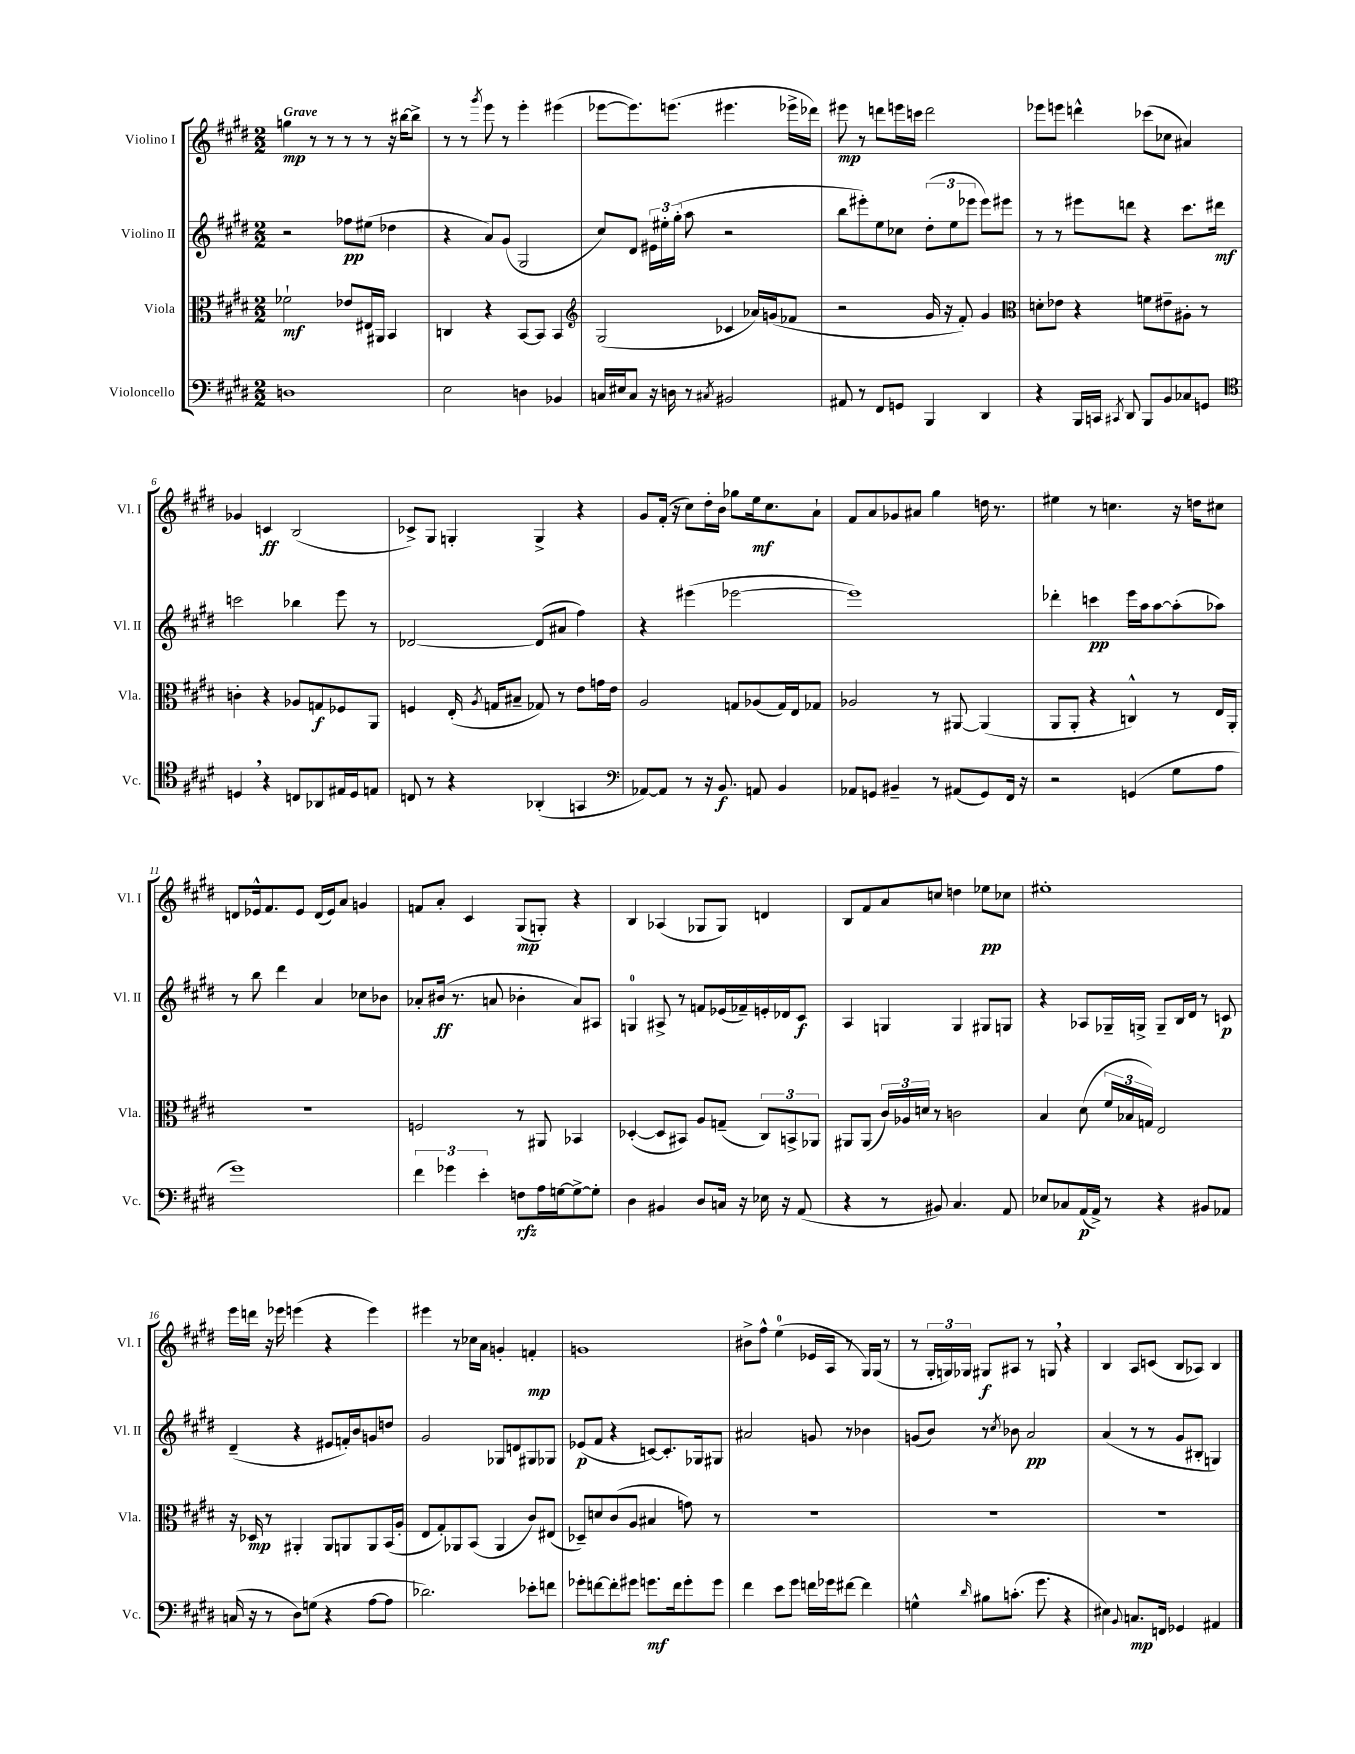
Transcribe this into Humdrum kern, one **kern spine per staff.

**kern	**kern	**kern	**kern
*staff4	*staff3	*staff2	*staff1
*clefF4	*clefC3	*clefG2	*clefG2
*k[f#c#g#d#]	*k[f#c#g#d#]	*k[f#c#g#d#]	*k[f#c#g#d#]
*M2/2	*M2/2	*M2/2	*M2/2
1D	2f-`\	2r	4gg\
.	.	.	8r
.	.	.	8r
.	8e-/L	8ff-\L	8r
.	16E#/L	(8ee#\J	8r
.	16AA#/JJ	.	.
.	4BB/	4dd-\	16r
.	.	.	[16bb#\LK
.	.	.	8bb#^\]J
=	=	=	=
2E\	4C/	4r	8r
.	.	.	8r
.	.	.	8qggg#/
.	4r	8a/L)	8eee\
.	.	(8g#/J	8r
4D\	[8BB/L	2G#/	4eee'\
.	8BB/]J	.	.
4BB-/	4BB/	.	(4eee#\
=	=	=	=
*	*clefG2	*	*
16C/LL	(2G#/	8cc#/L)	[8eee-\L
16E#/J	.	.	.
8C/J	.	8d#/J	8.eee-\])
16r	.	24e#\LL	.
.	.	24ee#'\	.
16D\	.	.	(8.eee\J
.	.	(24gg#'\JJ	.
8r	.	8aa\	.
8qC#/	.	.	.
2BB#/	4c-/	2r	4.eee#\
.	16a-/LL)	.	.
.	(16g/J	.	.
.	8f-/J	.	16eee-^\LL
.	.	.	16ddd-\JJ)
=	=	=	=
8AA#/	2r	8bb\L	8eee#\
8r	.	8eee#'\)	8r
8FF#/L	.	8ee\	8ddd\L
8GG/J	.	8cc-\J	16eee\L
.	.	.	16ccc\JJ
4BBB/	16g#/	(12dd#'\L	2ddd\
.	16r	.	.
.	.	12ee\	.
.	8f#'/)	.	.
.	.	12eee-\J	.
4DD#/	4g#/	8eee-\L)	.
.	.	8eee#\J	.
=	=	=	=
*	*clefC3	*	*
4r	8d'\L	8r	8eee-\L
.	8e-\J	8r	8eee\J
16BBB/LL	4r	8eee#\L	4ddd^^\
16CC/JJ	.	.	.
8qCC#/	.	.	.
8DD#/	.	8ddd\J	.
8BBB/L	8f\L	4r	(8ccc-\L
8BB/	8e#~\	.	8cc-\J
8C-/	8A#'\J	8.ccc#\L	4a#/)
8GG/J	8r	.	.
.	.	16ddd#\Jk	.
=	=	=	=
*clefC4	*	*	*
4D/	4c'\	2ccc\	4g-/
4r	4r	.	4c/
8C/L	8A-/L	4bb-\	(2B/
8AA-/	8G/	.	.
16E#/L	8F-/	8eee\	.
16D/J	.	.	.
8E/J	8AA/J	8r	.
=	=	=	=
8C/	4F/	[2d-/	8c-^/L)
8r	.	.	8G#/J
4r	(16E'/	.	4G'/
.	8qA/	.	.
.	16G/LK	.	.
.	8B#~/J	.	.
(4AA-'/	8G-/)	(8d-/]L	4G^/
.	8r	8a#/J	.
4GG/	8e\L	4ff#\)	4r
.	16g\L	.	.
.	16e\JJ	.	.
=	=	=	=
*clefF4	*	*	*
[8AA-/L)	2A/	4r	8g#/L
8AA-/]J	.	.	(16f#'/Jk
.	.	.	16r
8r	.	(4eee#\	8cc#\L)
16r	.	.	16dd#'\L
8.BB/	.	.	16b\JJ
.	8G/L	[2eee-\	8gg-\L
8AA/	(8A-/	.	16ee\k
.	.	.	8.cc#\
4BB/	16G/L)	.	.
.	16E/J	.	.
.	8G-/J	.	8a`\J
=	=	=	=
8AA-/L	2A-/	1eee-])	8f#/L
8GG/J	.	.	8a/
4BB#~/	.	.	8g-/
.	.	.	8a#/J
8r	8r	.	4gg#\
(8AA#/L	[8AA#/	.	.
8GG/)	(4AA#/]	.	16dd\
.	.	.	8.r
16FF#/Jk	.	.	.
16r	.	.	.
=	=	=	=
2r	8AA/L	4ddd-'\	4ee#\
.	8AA'/J	.	.
.	4r	4ccc\	8r
.	.	.	4.cc\
(4GG/	4C^^/)	16eee\LL	.
.	.	16aa\J	.
.	.	[8aa\	.
8G#\L	8r	(8aa'\]	16r
.	.	.	16dd\LK
8A\J	16E/LL	8aa-\J)	8cc#\J
.	16AA'/JJ	.	.
=	=	=	=
1g#)	1r	8r	8d/L
.	.	8bb\	16e-^^/k
.	.	.	8.f#/
.	.	4ddd#\	.
.	.	.	8e-/J
.	.	4a/	(16d/LL
.	.	.	16e-/J)
.	.	.	8a/J
.	.	8cc-\L	4g/
.	.	8b-\J	.
=	=	=	=
6f#\	2F/	8a-'/L	8f/L
.	.	(16b#/Jk	8a'/J
6g-\	.	.	.
.	.	8.r	.
.	.	.	4c#/
6e'\	.	.	.
.	.	8a/	.
8F\L	8r	4b-'\	(8G#/L
16A\L	8AA#/	.	8G'/J)
[16G\J	.	.	.
8G^\_	4BB-/	8a/L)	4r
8G'\]J	.	8A#/J	.
=	=	=	=
4D#\	([4D-'/	4G/	4B/
4BB#/	8D-/]L	8A#^/	(4A-/
.	8BB#/J)	8r	.
8D#/L	8A/L	8f/L	8G-/L
16C/Jk	(8G~/J	(16e-/L	8G-/J)
16r	.	16f-~/)	.
16E-\	12C#/L)	16e'/	4d/
16r	.	16d-/J	.
.	12BB^/	.	.
(8AA/	.	8c#/J	.
.	12AA-/J	.	.
=	=	=	=
4r	8AA#/L	4A/	8B/L
.	(8AA#/J	.	8f#/
8r	24c#/LL)	4G/	8a/
.	24A-/	.	.
.	24d/JJ	.	.
8BB#/)	8r	.	8cc/J
4.C#/	2c\	4G/	4dd\
.	.	8G#/L	8ee-\L
8AA/	.	8G/J	8cc-\J
=	=	=	=
8E-/L	4B/	4r	1ee#'
8C-/	.	.	.
(16AA/L	(8d#\	8A-/L	.
16AA^/JJ)	.	.	.
8r	24f#/LL	16G-~/L	.
.	24B-/	.	.
.	.	16G^/JJ	.
.	24G/JJ)	.	.
4r	2E/	8G~/L	.
.	.	16B/L	.
.	.	16d#/JJ	.
8BB#/L	.	8r	.
8AA-/J	.	8c/	.
=	=	=	=
(16C/	16r	(4d#~/	16eee\LL
16r	16D-/	.	16ddd\JJ
8r	8r	.	16r
.	.	.	16eee-\
8D#\L)	4AA#'/	4r	(4eee\
(8G\J	.	.	.
4r	8AA#/L	8e#/L	4r
.	8AA/	16f'/L)	.
.	.	16b/J	.
[8A\L	8AA/	8g/	4eee\)
8A\]J	(16BB/L	8dd/J	.
.	16A'/JJ	.	.
=	=	=	=
2.d-\)	8E/L	2g#/	4eee#\
.	8G#'/)	.	.
.	8AA-/	.	8r
.	(8BB/J	.	16cc-\LL
.	.	.	16a\JJ
.	4AA-/	8G-/L	4g'/
.	.	8d/	.
8e-'\L	8c#/L)	8G#/	4f'/
8f\J	(8E#/J	8G-/J	.
=	=	=	=
8g-'\L	8D-~/L)	(8e-/L	1g
[8f\	8d/	8f#/J	.
8f'\]	(8c#/	4r	.
8g#\J	8A/J	.	.
8.g\L	4B#/	[8c/L)	.
.	.	8.c'/]	.
16f\k	.	.	.
8g'\	8g\)	.	.
.	.	16G-/k	.
8g\J	8r	8G#/J	.
=	=	=	=
4f#\	1r	2a#/	8b#^\L
.	.	.	8ff#^^\J
8e\L	.	.	(4ee\
8g#\J	.	.	.
16f\LL	.	8g/	16e-/LL
16g-\J	.	.	16A/JJ
[8f#\J	.	8r	8r
4f#\]	.	4b-\	16G#/LL)
.	.	.	(16G#/JJ
.	.	.	8r
=	=	=	=
4G^^\	1r	(8g/L	8r
.	.	8b/J)	24G#'/LL
.	.	.	24G/)
.	.	.	24G-/JJ
16qqd#/	.	.	.
8B#\L	.	8r	8G#/L
.	.	8qcc#/	.
(8.c'\J	.	8b-\	8A#/J
.	.	2a/	8r
8.g#\	.	.	.
.	.	.	8G/
4r	.	.	4r
=	=	=	=
4E#\)	1r	(4a/	4B/
8qqBB/	.	.	.
8.C/L	.	8r	8A/L
.	.	8r	(8c/J
16FF/Jk	.	.	.
4GG-/	.	8g#/L	8B/L
.	.	8B#'/J	8A-/J)
4AA#/	.	4G/)	4B/
==	==	==	==
*-	*-	*-	*-
